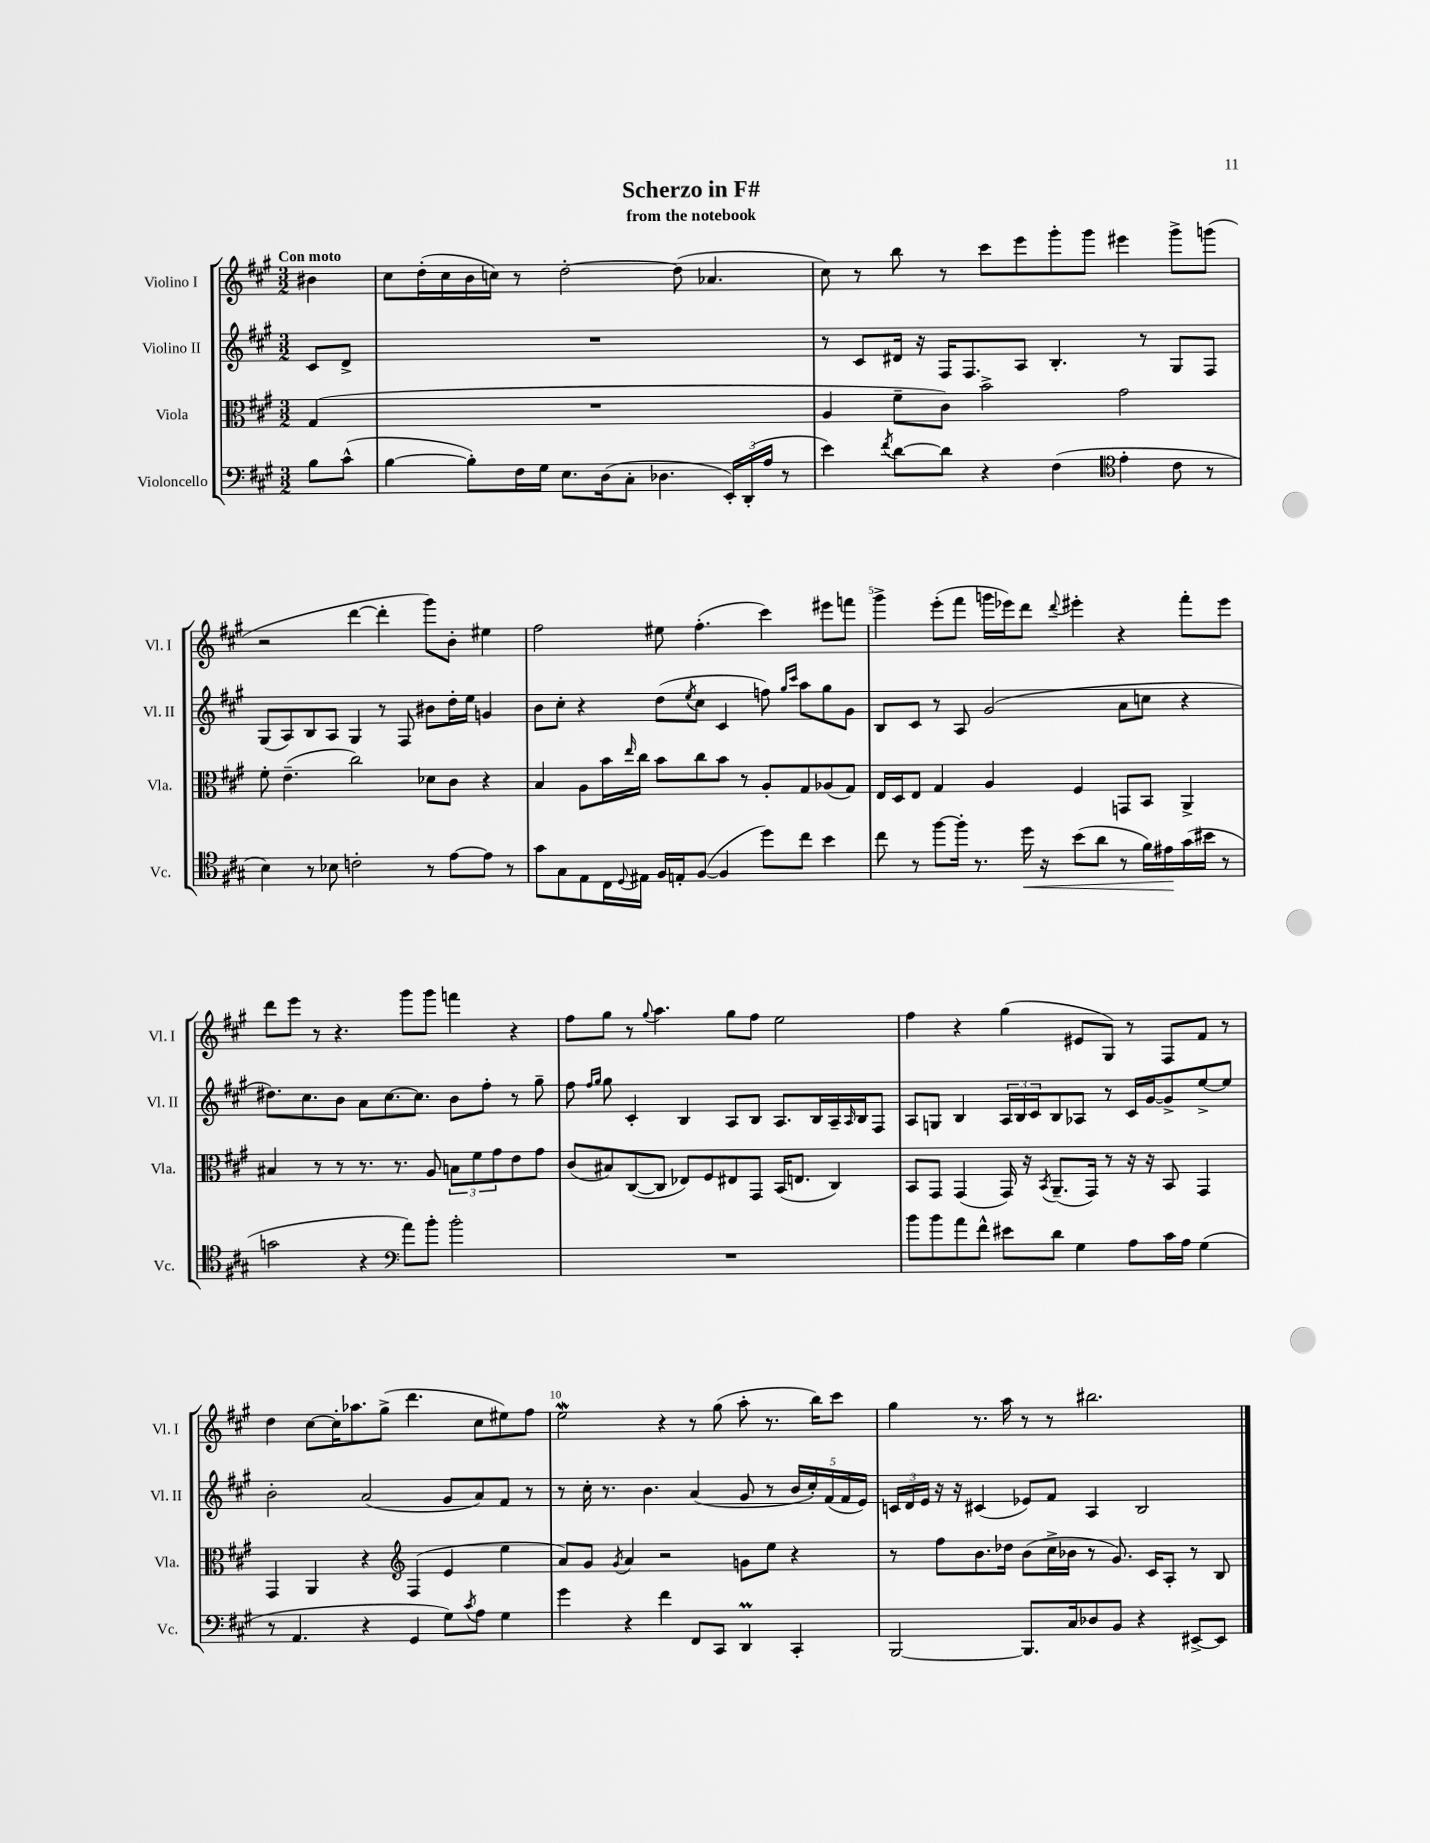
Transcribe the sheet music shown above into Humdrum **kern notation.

**kern	**kern	**kern	**kern
*staff4	*staff3	*staff2	*staff1
*clefF4	*clefC3	*clefG2	*clefG2
*k[f#c#g#]	*k[f#c#g#]	*k[f#c#g#]	*k[f#c#g#]
*M3/2	*M3/2	*M3/2	*M3/2
8B\L	(4G#/	8c#/L	4b#\
(8c#^^\J	.	8d^/J	.
=	=	=	=
[4B\	1.r	1.r	8cc#\L
.	.	.	(16dd'\L
.	.	.	16cc#\
8B'\]L)	.	.	16b\
.	.	.	16cc\JJ)
16F#\L	.	.	8r
16G#\JJ	.	.	.
8.E\L	.	.	[2dd'\
(16D\k	.	.	.
8C#'\J	.	.	.
4.D-\	.	.	.
.	.	.	(8dd\]
.	.	.	4.a-/
24EE'/LL)	.	.	.
(24DD'/	.	.	.
24A/JJ	.	.	.
8r	.	.	.
=	=	=	=
4e\)	4A/	8r	8cc#\)
.	.	8c#/L	8r
8qf#/	.	.	.
[8d\L	8f#~\L	16d#/Jk	8bb\
.	.	16r	.
8d\]J	8c#\J)	16F#/LK	8r
.	.	8.F#/	.
4r	2b^\	.	8ccc#\L
.	.	8A/J	8eee\
(4F#\	.	4.B'/	8ggg#'\
.	.	.	8ggg#\J
*clefC4	*	*	*
4e'\	2g#\	.	4eee#\
.	.	8r	.
8c#\	.	8G#/L	8ggg#^\L
8r	.	8F#/J	(8ggg\J
=	=	=	=
4B\)	8f#'\	(8G#/L	2r
.	(4.e~\	8A/)	.
8r	.	8B/	.
8B-\	.	8A/J	.
2c'\	2cc#\)	4G#/	[4ddd\
.	.	8r	4ddd'\]
.	.	8F#/	.
8r	8d-\L	8b#\L	8ggg#\L)
[8e\L	8c#\J	16dd'\L	8b'\J
.	.	16ee\JJ	.
8e\]J	4r	4g/	4ee#\
8r	.	.	.
=	=	=	=
8g#\L	4B/	8b\L	2ff#\
8G#\	.	8cc#'\J	.
8E\	8A\L	4r	.
16C#\L	16b\L	.	.
8qqD/	16qqee/	.	.
16E#\JJ	16cc#\JJ	.	.
16F#/LL	8b\L	(8dd\L	8ee#\
16E'/J	.	.	.
.	.	8qee/	.
([8F#/J	8cc#\	8cc#\J	(4.ff#'\
4F#/]	8b\J	4c#/	.
.	8r	.	.
8dd\L)	8A'/L	8ff\)	4ccc#\)
.	.	16qqgg#/LL	.
.	.	16qqccc#/JJ	.
8cc#\J	8G#/	8aa\L	.
4b\	(8A-/	8gg#\	8eee#\L
.	8G#/J)	8g#\J	8fff\J
=	=	=	=
8cc#\	16E/LL	8B/L	4ggg#^\
.	16D/J	.	.
8r	8E/J	8c#/J	.
[8ff#\L	4G#/	8r	(8eee'\L
16ff#'\]Jk	.	8A/	8fff#\J
8.r	.	.	.
.	4A/	(2g#/	16ggg\LL
.	.	.	16eee-\J)
16dd\	.	.	8ddd\J
16r	.	.	.
.	.	.	8qqddd/
(8b\L	4F#/	.	4eee#'\
8a\J	.	.	.
8r	8GG/L	8a\L	4r
16f#\LL)	8BB/J	8cc\J	.
16e#\	.	.	.
(16g#\	4AA^/	4r	8fff#'\L
16b#\JJ	.	.	.
8r	.	.	8eee#\J
=	=	=	=
2g\	4B#/	8.dd#\L)	8ddd\L
.	.	.	8eee\J
.	.	8.cc#\	.
.	8r	.	8r
.	8r	8b\J	4.r
4r	8.r	8a\L	.
.	.	[8.cc#\	.
.	8.r	.	.
*clefF4	*	*	*
8a\L)	.	.	8ggg#\L
.	.	8.cc#\]J	.
8b'\J	8A/	.	8ggg#\J
2b'\	12B\L	8b\L	4fff\
.	12f#\	.	.
.	.	8ff#'\J	.
.	12g#\	.	.
.	8e\	8r	4r
.	8g#\J	8gg#~\	.
=	=	=	=
1.r	(8c#/L	8ff#\	8ff#\L
.	.	16qqff#/LL	.
.	.	16qqgg#/JJ	.
.	8B#/)	8gg#\	8gg#\J
.	([8C#/	4c#'/	8r
.	.	.	8qqgg#/
.	8C#/]J	.	4.aa\
.	8E-/L)	4B/	.
.	8F#/	.	.
.	8E#/	8A/L	8gg#\L
.	8GG#/J	8B/J	8ff#\J
.	(16BB/LK	8.A/L	2ee\
.	8.E/J	.	.
.	.	16B/L	.
.	4C#/)	16A~/	.
.	.	16qqA/	.
.	.	16B/J	.
.	.	8F#/J	.
=	=	=	=
8b\L	8BB/L	8A/L	4ff#\
8b\	8GG#/J	8G/J	.
8a\	(4GG#/	4B/	4r
8f#^^\J	.	.	.
8e#\L	16GG#/)	24A/LL	(4gg#\
.	.	24B/	.
.	16r	.	.
.	.	24c#/J	.
.	8qBB/	.	.
8d\J	(8.AA~/L	8B/	.
4G#\	.	8A-/J	8e#/L
.	16GG#/Jk)	.	.
.	8r	8r	8G#/J)
8A\L	16r	16c#/LL	8r
.	16r	[16g#/J	.
16c#\L	8BB/	8g#^/]	8F#/L
16A\JJ	.	.	.
(4G#\	4GG#/	[8ee^/	8f#/J
.	.	8ee/]J	8r
=	=	=	=
8r	4GG#/	2b'\	4dd\
4.AA/	.	.	.
.	4AA/	.	[8cc#\L
.	.	.	16cc#'\]K
.	.	.	8.aa-\
4r	4r	(2a/	.
.	.	.	(8gg#^\J
*	*clefG2	*	*
4GG#/	(4F#/	.	4.ddd\
8G#\L)	4e/	8g#/L	.
8qc#/	.	.	.
8A\J	.	8a/)	8cc#\L
4G#\	4ee\	8f#/J	8ee#\)
.	.	8r	8ff#\J
=	=	=	=
4g#\	8a/L)	8r	2ee\
.	8g#/J	16cc#'\	.
.	.	8.r	.
.	8qg#/	.	.
4r	4a/	.	.
.	.	4.b\	.
4f#\	2r	.	4r
8FF#/L	.	(4a/	8r
8CC#/J	.	.	(8gg#\
4DD/	8g\L	8g#/	8aa'\
.	8ee\J	8r	8.r
4CC#'/	4r	20b/LL	.
.	.	20cc#'/)	.
.	.	.	16bb\LK)
.	.	(20f#/	.
.	.	.	8ccc#\J
.	.	20f#/	.
.	.	20e/JJ)	.
=	=	=	=
[2BBB/	8r	24c/LL	4gg#\
.	.	24d/	.
.	.	24e/JJ	.
.	8ff#\L	16r	.
.	.	16r	.
.	8.b\	(4c#/	8.r
.	16dd-\Jk	.	16aa\
8.BBB/]L	(8b\L	8e-/L)	8r
.	16cc#^\L	8f#/J	8r
16C#/k	16b-\JJ	.	.
8D-/	8r	4A/	2.bb#\
8BB/J	8.g#/)	.	.
4r	.	2B/	.
.	16c#/LK	.	.
.	8A'/J	.	.
[8EE#^/L	8r	.	.
8EE#/]J	8B/	.	.
==	==	==	==
*-	*-	*-	*-
